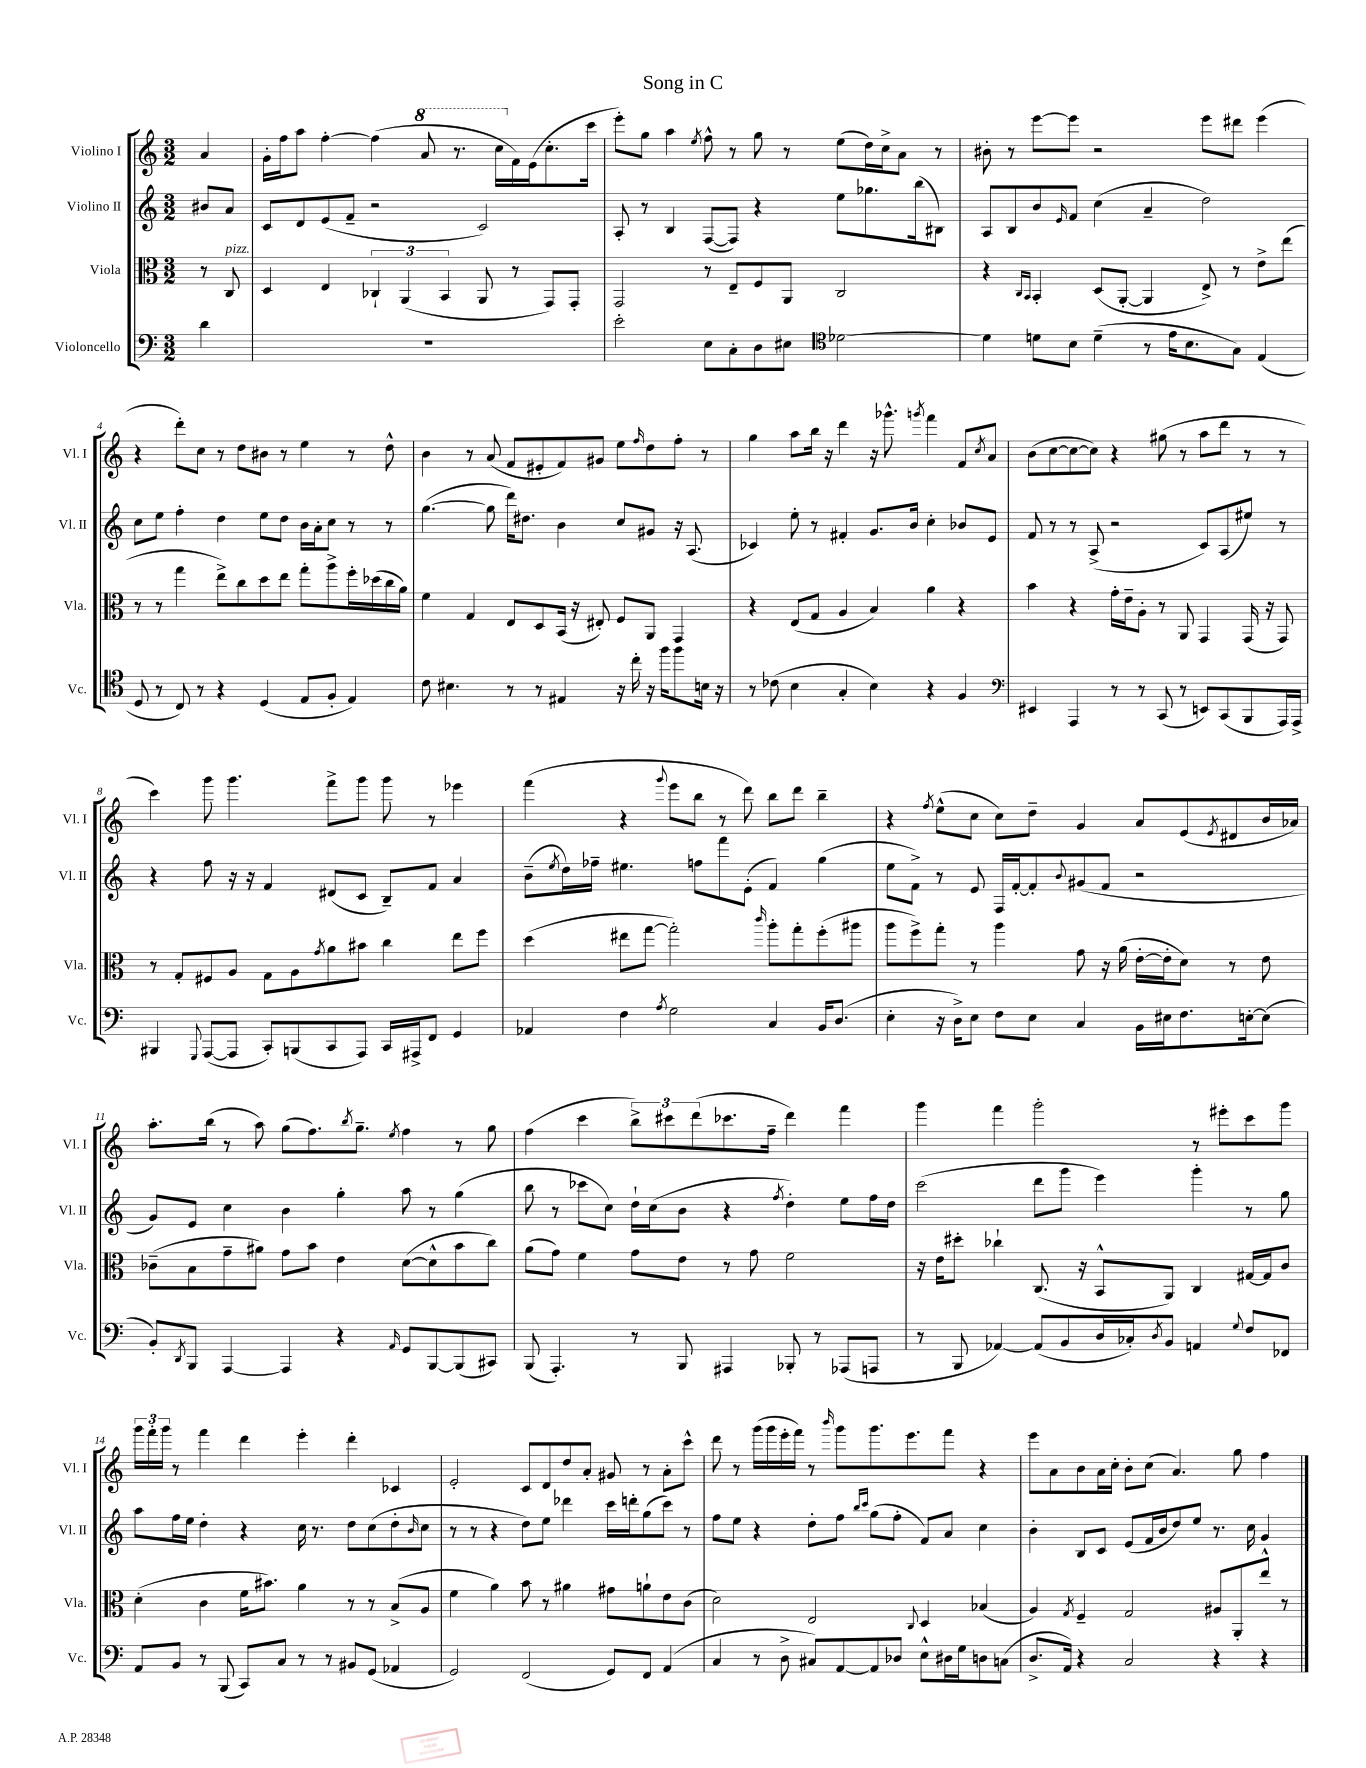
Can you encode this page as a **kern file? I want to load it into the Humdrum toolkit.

**kern	**kern	**kern	**kern
*part4	*part3	*part2	*part1
*staff4	*staff3	*staff2	*staff1
*I"Violoncello	*I"Viola	*I"Violino II	*I"Violino I
*I'Vc.	*I'Vla.	*I'Vl. II	*I'Vl. I
*clefF4	*clefC3	*clefG2	*clefG2
*k[]	*k[]	*k[]	*k[]
*M3/2	*M3/2	*M3/2	*M3/2
=	=	=	=
4d\	8r	8b#X/L	4a/
!	!LO:TX:a:i:t=pizz.	!	!
.	8C/	8a/J	.
=1	=1	=1	=1
1.r	4D/	8c/L	16g'\LL
.	.	.	16ff\J
.	.	8d/	8aa\J
.	4E/	(8e/	[4ff'\
.	.	8f~/J	.
.	6C-X`/	2r	(4ff\]
.	(6AA/	.	.
*	*	*	*8va
.	.	.	8aa/
.	6BB/	.	.
.	.	.	8.r
.	8AA/	2c/)	.
.	.	.	16ccc\LL
*	*	*	*X8va
.	8r	.	16f\)
.	.	.	(16e\J
.	8GG/L)	.	8.cc'\
.	8GG'/J	.	.
.	.	.	16ccc\Jk
=2	=2	=2	=2
2e'\	2GG/	8A'/	8eee'\L)
.	.	8r	8gg\J
.	.	4B/	4aa\
.	.	.	8qee/
8E\L	8r	([8F/L	8ff^^\
8C'\	8E~/L	8F/J])	8r
8D\	8F/	4r	8gg\
8E#X\J	8AA/J	.	8r
*clefC4	*	*	*
[2d-X\	2C/	8ee\L	(8ee\L
.	.	8.gg-X\	16dd\L)
.	.	.	16cc^\J
.	.	.	8a\J
.	.	(16bb\k	.
.	.	8B#X\J)	8r
=3	=3	=3	=3
4d-\]	4r	8A/L	8b#X'\
.	.	8B/	8r
.	16qqC/LL	.	.
.	16qqBB/JJ	.	.
8dn\L	4BB'/	8b/	[8eee\L
.	.	16qqe/	.
8B\J	.	8f/J	8eee\J]
(4d~\	(8D/L	(4cc\	2r
.	[8AA'/J	.	.
8r	4AA/]	4a~/	.
16e\KL	.	.	.
8.B\	.	.	.
.	8E^/)	2dd\)	8eee\L
8G\J)	8r	.	8ddd#X\J
(4E/	8e^\L	.	(4eee\
.	(8ee\J	.	.
!!LO:LB:g=z
=4	=4	=4	=4
8D/	8r	8cc\L	4r
8r	8r	8ee\J	.
8C/)	4gg\	4ff'\	8ddd'\L)
8r	.	.	8cc\J
4r	8ee^\L)	4dd\	8r
.	8cc\	.	8dd\L
(4D/	8dd\	8ee\L	8b#X\J
.	8ee\J	8dd\J	8r
8E/L	8gg'\L	16b\LL	4ee\
.	.	16a'\J	.
8F'/J	8aa^\	8cc\J	.
4E/)	16ff'\L	8r	8r
.	(16dd-X\	.	.
.	16cc\	8r	8dd^^\
.	16a\JJ)	.	.
=5	=5	=5	=5
8c\	4f\	([4.gg\	4b\
4.B#X\	.	.	.
.	4G/	.	8r
.	.	8gg\]	(8a/
8r	8E/L	16ddd\KL)	8f/L
.	.	8.dd#X\J	.
8r	8D/	.	8e#X'/
4E#X/	(16BB/Jk	4b\	8f/)
.	16r	.	.
.	8E#X'/)	.	8g#X/J
16r	8F/L	8cc/L	8ee\L
16cc'\	.	.	.
.	.	.	16qqff/
16r	8AA/J	8g#X/J	8dd\
16ff\KL	.	.	.
8ff\	4GG/	16r	8ff'\J
.	.	(8.A/	.
16Bn\Jk	.	.	8r
16r	.	.	.
=6	=6	=6	=6
8r	4r	4c-X/)	4gg\
(8c-X\	.	.	.
4B\	(8E/L	8ee'\	8aa\L
.	8G/J	8r	16bb\Jk
.	.	.	16r
4G'/	4A/	4f#X'/	4ddd\
4B\)	4B/)	8.g/L	16r
.	.	.	8.ggg-X^^\
.	.	16b/Jk	.
.	.	.	8qgggn/
4r	4a\	4cc'\	4fff\
4F/	4r	8b-X/L	8f/L
.	.	.	8qcc/
.	.	8e/J	8a/J
=7	=7	=7	=7
*clefF4	*	*	*
4EE#X/	4b\	8f/	(8b\L
.	.	8r	[8cc\
4AAA/	4r	8r	8cc\_
.	.	(8A^/	8cc\J])
8r	16g'\LL	2r	4r
.	16e~\J	.	.
8r	8A'\J	.	.
(8CC/	8r	.	(8gg#X\
8r	8AA/	.	8r
8EEn/L)	4GG/	8c/L)	8aa\L
(8CC/	.	(8A/	8ddd\J
8BBB/	(16GG/	8ee#X/J)	8r
.	16r	.	.
16AAA/L)	8GG/)	8r	8r
16AAA^/JJ	.	.	.
!!LO:LB:g=z
=8	=8	=8	=8
4BBB#X/	8r	4r	4ccc\)
.	8G'/L	.	.
8qqGGG/	.	.	.
([8AAA/L	8F#X/	8ff\	8ggg\
8AAA/J]	8A/J	16r	4.ggg\
.	.	16r	.
8CC'/L)	8G\L	4f/	.
(8BBBn/	8A\	.	.
.	8qg/	.	.
8CC/	8a\	(8d#X/L	8fff^\L
8AAA/J)	8b#X\J	8c/J	8ggg\J
16CC/LL	4cc\	8B~/L)	8ggg\
16AAA#X^/J	.	.	.
8FF/J	.	8f/J	8r
4GG/	8ee\L	4a/	4eee-X\
.	8ff\J	.	.
=9	=9	=9	=9
4AA-X/	(4dd\	(8b~\L	(4fff\
.	.	8qee/	.
.	.	16dd\L)	.
.	.	16ff-X~\JJ	.
4F\	8ee#X\L	4.ee#X\	4r
.	[8gg\J	.	.
8qA/	.	.	8qqggg/
2G\	2gg'\])	.	8eee\L
.	.	8ffn\L	8bb\J
.	.	8fff\	8r
.	.	(8e'\J	8ddd\)
.	16qqccc/	.	.
4C/	8aa'\L	4f/)	8bb\L
.	8gg'\	.	8ddd\J
16BB/KL	(8ff'\	(4gg\	4bb~\
(8.D/J	.	.	.
.	8aa#X\J	.	.
=10	=10	=10	=10
4E'\	8aa\L	8ee\L	4r
.	8ff^\)	8f^\J)	.
.	.	.	8qff/
16r	8gg'\J	8r	(8ee^^\L
16D^\KL)	.	.	.
8E\J	8r	8e/	8cc\J
8F\L	4aa\	16F/LL	8cc\L)
.	.	[16f'/J	.
8E\J	.	8f'/]	8dd~\J
.	.	8qqb/	.
4C/	8g\	(8g#X/	4g/
.	16r	8f/J	.
.	(16a\	.	.
16BB\LL	[16e'\LL	2r	8a/L
16E#X\J	16e'\J]	.	.
8.F\	8d\J)	.	(8e/
.	.	.	8qe/
.	8r	.	8d#X/
[16En'\k	.	.	.
(8E\J]	8e\	.	16b/L
.	.	.	16a-X/JJ)
!!LO:LB:g=z
=11	=11	=11	=11
8BB'/L)	(8c-X~\L	8g/L)	8.aa'\L
8qDD/	.	.	.
8BBB/J	8B\	8e/J	.
.	.	.	(16bb\Jk
[4AAA/	8g~\	4cc\	8r
.	8a#X\J)	.	8aa\)
4AAA/]	8g\L	4b\	(8gg\L
.	8b\J	.	8.ff\)
4r	4e\	4gg'\	.
.	.	.	8qbb/
.	.	.	8.gg~\J
16qqAA/	.	.	8qee/
8GG/L	([8d\L	8aa\	4ff\
[8BBB/	8d^^\]	8r	.
(8BBB/]	8b\	(4gg\	8r
8CC#X/J)	8cc\J)	.	8gg\
=12	=12	=12	=12
(8BBB/	(8a\L	8bb\	(4ff\
4.AAA'/)	8g\J)	8r	.
.	4f\	8ccc-X\L	4ccc\
.	.	8cc\J)	.
8r	8g\L	16dd`\LL	12bb^\L)
.	.	(16cc\J	.
.	.	.	12ccc#X\
8BBB/	8e\J	8b\J	.
.	.	.	(12ddd\
4AAA#X/	8r	4r	8.ccc-X\
.	8g\	.	.
.	.	.	16ff~\Jk
.	.	8qff/	.
8BBB-X'/	2f\	4dd'\)	4ddd\)
8r	.	.	.
(8AAA-X/L	.	8ee\L	4fff\
8AAAn/J	.	16ff\L	.
.	.	16dd\JJ	.
=13	=13	=13	=13
8r	16r	(2ccc\	4ggg\
.	16e\KL	.	.
8BBB/	8dd#X'\J	.	.
[4AA-X/)	4cc-X`\	.	4fff\
(8AA-/L]	(8.C/	8ddd\L	2ggg'\
8BB/	.	8ggg\J	.
.	16r	.	.
16D/L	8BB^^/L	4eee\)	.
16C-X'/J)	.	.	.
8qD/	.	.	.
8BB/J	8AA/J)	.	.
4AAn/	4C/	4ggg'\	8r
.	.	.	8eee#X'\L
8qqG/	.	.	.
8F/L	[16G#X/LL	8r	8ccc\
.	16G#/J]	.	.
8FF-X/J	8c/J	8gg\	8ggg\J
!!LO:LB:g=z
=14	=14	=14	=14
8AA/L	(4d'\	8aa\L	24ggg\LL
.	.	.	24fff'\
.	.	.	24ggg\JJ
8BB/J	.	16ff\L	8r
.	.	16ee\JJ	.
8r	4c\	4dd'\	4fff\
(8BBB/	.	.	.
8CC/L)	16f\KL	4r	4ddd\
.	8.b#X\J)	.	.
8C/J	.	.	.
8r	4a\	16cc\	4eee'\
.	.	8.r	.
8r	.	.	.
8BB#X/L	8r	8dd\L	4ddd'\
(8GG/J	8r	(8cc\	.
4AA-X/	(8B^/L	8dd'\	4c-X/
.	.	16qqb/	.
.	8A/J	8cc\J	.
=15	=15	=15	=15
2GG/)	4f\	8r	2e'/
.	.	8r	.
.	4a\)	4r	.
(2FF/	8b\	8dd\L)	8c/L
.	8r	8ee\J	8d/
.	4a#X\	4ddd-X\	8dd/
.	.	.	8a'/J
8GG/L)	8g#X\L	16ccc\LL	8g#X/
.	.	16dddn'\J	.
8FF/J	8an`\	(8gg\	8r
(4AA/	8e\	8ccc\J)	8a'\L
.	(8c\J	8r	8ccc^^\J
=16	=16	=16	=16
4C/	2d\)	8ff\L	8ddd\
.	.	8ee\J	8r
8r	.	4r	(16ggg\LL
.	.	.	16ggg\
8D^\	.	.	16eee'\
.	.	.	16fff\JJ)
8C#X/L)	2E/	8dd'\L	8r
.	.	.	16qqbbb/
[8AA/	.	8ff\J	8ggg\L
.	.	16qqbb/LL	.
.	.	16qqccc/JJ	.
8AA/]	.	(8gg\L	8.ggg\
8D-X/J	.	8ff'\J	.
.	.	.	8.eee\
.	8qqC/	.	.
8E^^\L	4D/	8f/L)	.
16D#X\L	.	8a/J	8fff\J
16G\J	.	.	.
8Dn\	(4B-X/	4cc\	4r
(8Cn\J	.	.	.
=17	=17	=17	=17
8.D^/L	4A/)	4b'\	8eee\L
.	.	.	8a\
16AA/Jk)	.	.	.
.	8qG/	.	.
4r	4F~/	8B/L	8b\
.	.	8c/J	16a\L
.	.	.	16cc'\JJ
2C/	2G/	(8e/L	8b'\L
.	.	16f/L	(8cc\J
.	.	16b/J	.
.	.	8dd/)	4.a/)
.	.	8ee/J	.
4r	8A#X/L	8.r	.
.	8AA'/	.	8gg\
.	.	16cc\	.
4r	8ee^^/J	4g/	4ff\
.	8r	.	.
==	==	==	==
*-	*-	*-	*-
